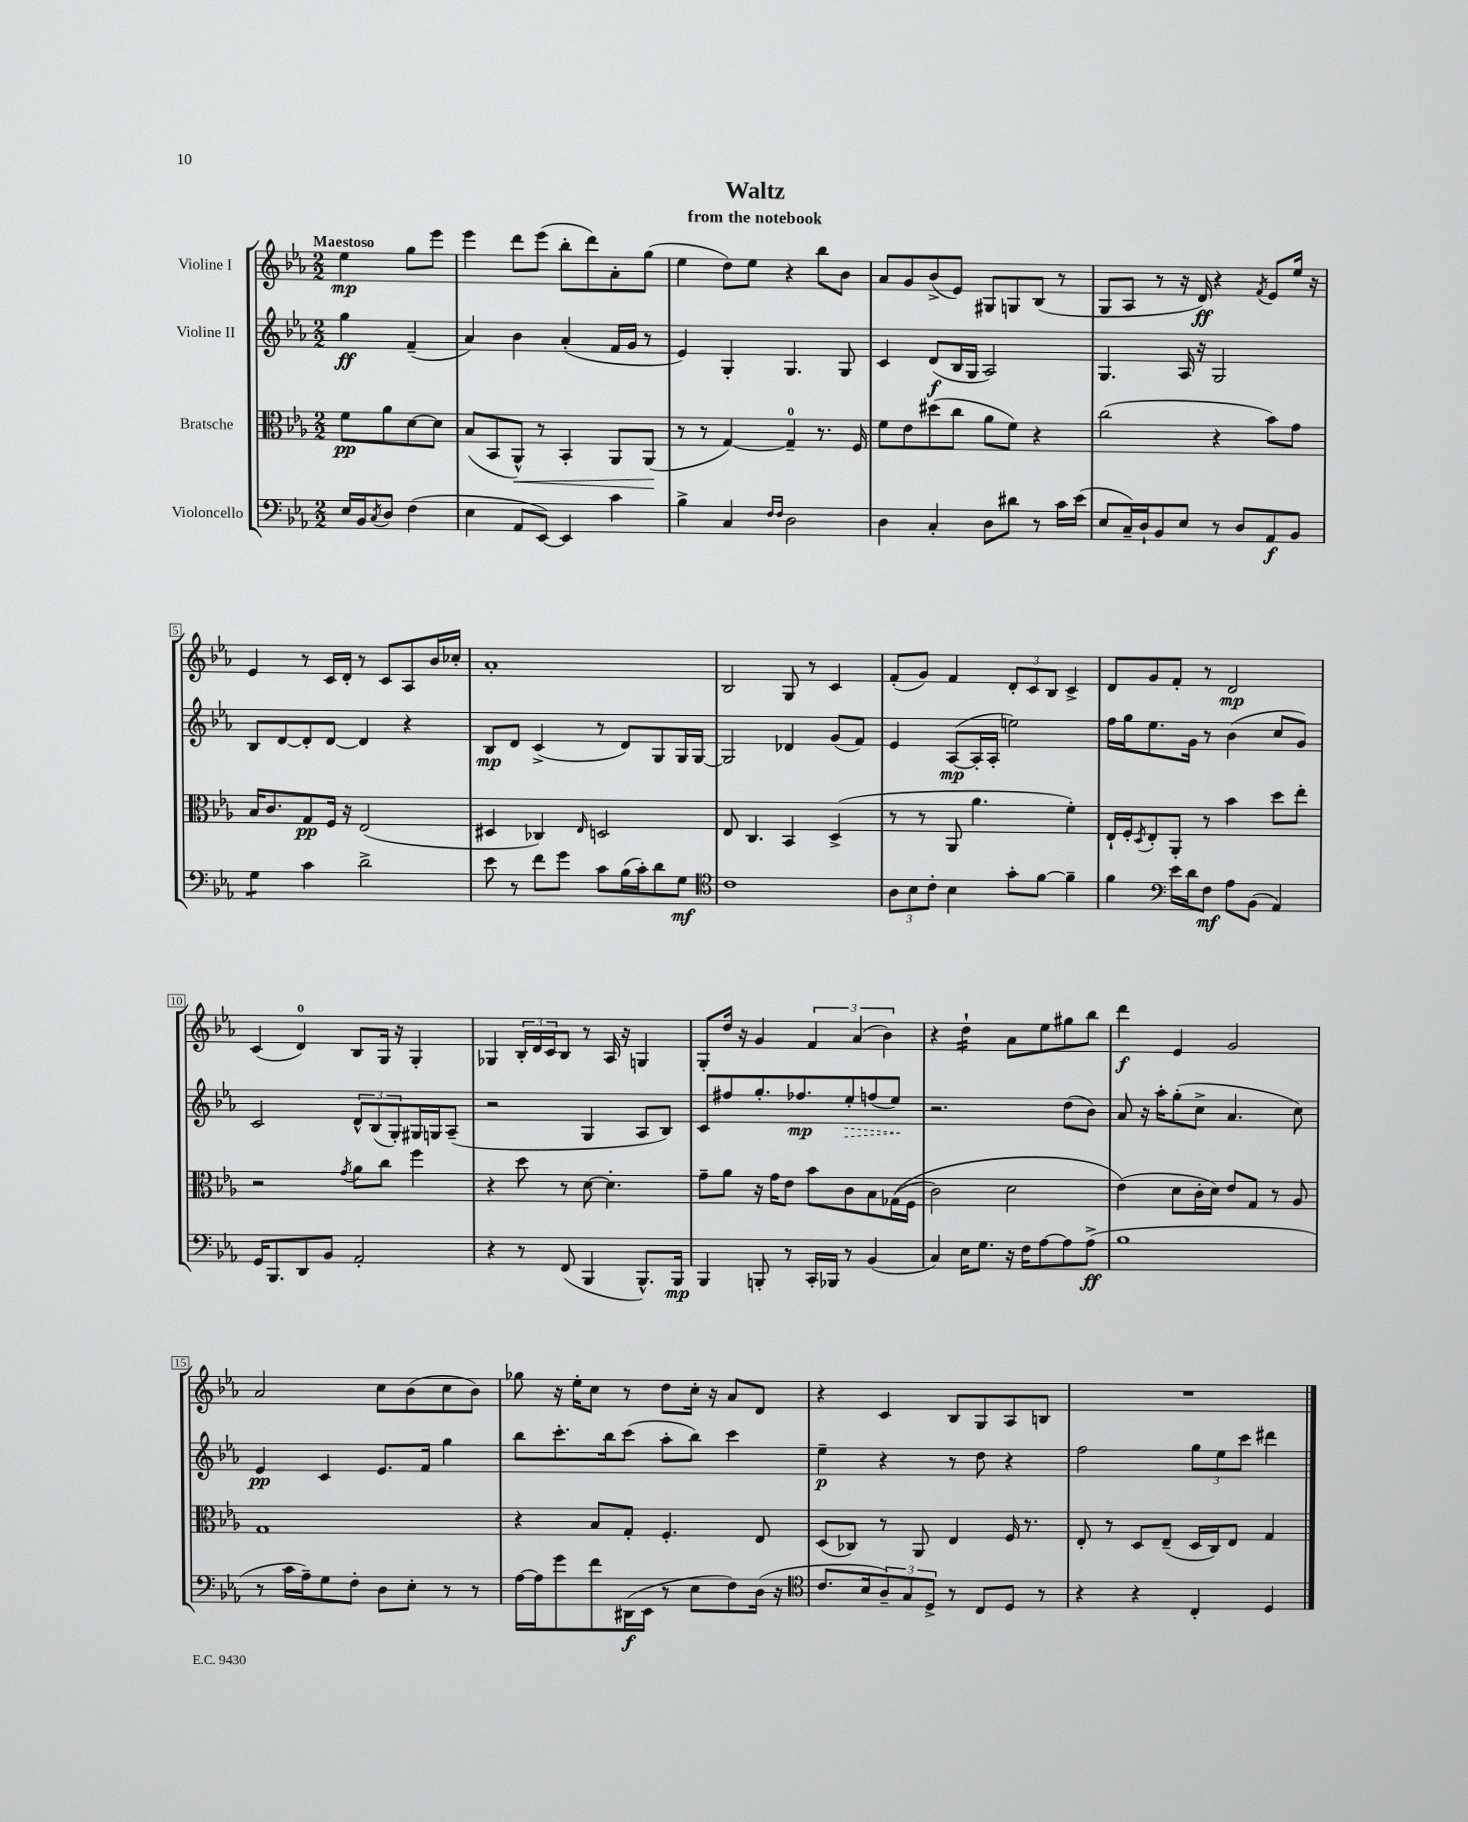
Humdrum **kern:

**kern	**kern	**kern	**kern
*staff4	*staff3	*staff2	*staff1
*clefF4	*clefC3	*clefG2	*clefG2
*k[b-e-a-]	*k[b-e-a-]	*k[b-e-a-]	*k[b-e-a-]
*M2/2	*M2/2	*M2/2	*M2/2
16E-	8f	4gg	4ee-
16BB-	.	.	.
8qC	.	.	.
8D	8a-	.	.
(4F	[8d	(4f~	8gg
.	8d]	.	8eee-
=	=	=	=
4E-	(8B-	4a-)	4eee-
.	8BB-	.	.
8AA-	8AA-^^)	4b-	8ddd
[8EE-)	8r	.	(8eee-
4EE-]	4BB-'	(4a-'	8bb-'
.	.	.	8ddd)
4c	8AA-	16f	8a-'
.	.	16g	.
.	(8AA-	8r	(8gg
=	=	=	=
4B-^	8r	4e-)	4ee-
.	8r	.	.
4C	[4G)	4G'	8dd)
.	.	.	8ee-
16qqF	.	.	.
16qqF	.	.	.
2D	4G~]	4.G	4r
.	8.r	.	8bb-
.	.	8G	8b-
.	16F	.	.
=	=	=	=
4D	8f	4c	8a-
.	8e-	.	8g
4C'	(8dd#	(8d	(8b-^
.	8cc	16B-	8e-)
.	.	16G	.
8D	8a-	2A-)	8G#
8d#	8f)	.	8G
8r	4r	.	(8B-
16c	.	.	8r
(16e-	.	.	.
=	=	=	=
8E-	(2cc	4.G	8G
16C~)	.	.	8A-
16D`	.	.	.
8BB-	.	.	8r
8E-	.	16A-	16r
.	.	16r	16d)
8r	4r	2G	4r
8D	.	.	.
.	.	.	8qf
8AA-	8b-)	.	8e-
8BB-	8g	.	16ee-
.	.	.	16r
=	=	=	=
4G	16B-	8B-	4e-
.	8.c	.	.
.	.	[8d	.
4c	8G	8d']	8r
.	16F	[8d	16c
.	16r	.	16d'
2d^	(2E-	4d]	8r
.	.	.	8c
.	.	4r	8A-
.	.	.	16b-
.	.	.	16cc-'
=	=	=	=
8e-	4D#	8B-	1a-'
8r	.	8d	.
8f	4C-)	(4c^	.
8g	.	.	.
.	16qqE-	.	.
8c	2D	8r	.
(16B-	.	8d)	.
16c')	.	.	.
8d	.	8G	.
8G	.	16G	.
.	.	[16G	.
=	=	=	=
*clefC4	*	*	*
1c	8E-	2G]	2B-
.	4.C	.	.
.	4BB-	4d-	8G
.	.	.	8r
.	(4D^	(8g	4c
.	.	8f)	.
=	=	=	=
12A-	8r	4e-	(8f'
12B-	.	.	.
.	8r	.	8g)
12c'	.	.	.
4B-	8AA-	([8A-	4f
.	4.a-	16A-']	.
.	.	16A-'	.
8g'	.	2ee)	12d'
.	.	.	12c
[8f	.	.	.
.	.	.	12B-
4f~]	4f')	.	4c^
=	=	=	=
4f	16E-`	16ff	8d
.	16F'	16gg	.
.	8qD	.	.
.	8E-'	8.ee-	8g
*clefF4	*	*	*
16e-	8AA-'	.	8f'
16d	.	16g	.
8F	8r	8r	8r
8A-	4b-	(4b-	2d
(8BB-	.	.	.
4AA-)	8dd	8cc	.
.	8ee-'	8g)	.
=	=	=	=
16GG	2r	2c	(4c
8.BBB-	.	.	.
8DD	.	.	4d)
8BB-	.	.	.
.	8qg	.	.
2AA-'	8a-	12d^^	8B-
.	.	(12B-	.
.	8cc	.	16G
.	.	12G')	.
.	.	.	16r
.	4ff	16G#	4G'
.	.	16G	.
.	.	(8A-~	.
=	=	=	=
4r	4r	2r	4G-
8r	8dd	.	24B-'
.	.	.	24d
.	.	.	24c
(8FF	8r	.	8B-
4BBB-	[8d	4G	8r
.	4.d']	.	16A-
.	.	.	16r
8.BBB-^^)	.	8A-	4G
.	.	8B-)	.
16BBB-	.	.	.
=	=	=	=
4BBB-	8g~	8c	8G'
.	8a-	8ff#	16dd
.	.	.	16r
8BBB'	16r	8.gg'	4g
.	16g	.	.
8r	8e-	.	.
.	.	8.ff-	.
16CC'	8b-	.	6f
16BBB-	.	.	.
8r	8c	8ee-'	.
.	.	.	(6a-
(4BB-	8B-	(8ff	.
.	.	.	6b-)
.	&((16G-	8ee-)	.
.	16F	.	.
=	=	=	=
4C)	2c)	2.r	4r
16E-	.	.	4dd`
8.G	.	.	.
16r	2d	.	8a-
16F	.	.	.
[8A-	.	.	8ee-
8A-]	.	(8dd	8gg#
(8A-^	.	8b-)	8bb-
=	=	=	=
1B-	(4e-&)	8a-	4ddd
.	.	16r	.
.	.	16aa-'	.
.	8d	(8gg'	4e-
.	16c'	8cc^	.
.	16d)	.	.
.	8e-	4.a-	2g
.	8G	.	.
.	8r	.	.
.	8A-	8cc)	.
=	=	=	=
8r	1G	4e-	2a-
16c	.	.	.
16A-~)	.	.	.
8G	.	4c	.
8F'	.	.	.
8D	.	8.e-	8cc
8E-'	.	.	(8b-
.	.	16f	.
8r	.	4gg	8cc
8r	.	.	8b-)
=	=	=	=
[16A-	4r	8bb-	8gg-
16A-]	.	.	.
8g	.	8.ccc'	16r
.	.	.	16ee-'
8f	8B-	.	8cc
.	.	16bb-	.
(16DD#	8G'	(8ccc	8r
16EE-	.	.	.
8r	4.F'	8aa-'	8dd
8E-	.	8bb-)	16cc'
.	.	.	16r
8F)	.	4ccc	8a-
(16D	8E-	.	8d
16r	.	.	.
=	=	=	=
*clefC4	*	*	*
8.c	(8D	4ee-~	4r
.	8C-)	.	.
16B-	.	.	.
12A-~)	8r	4r	4c
12G	.	.	.
.	8AA-	.	.
12D^	.	.	.
8r	4E-	8r	8B-
8C	.	8dd	8G
8D	16F	4r	8A-
.	8.r	.	.
8r	.	.	8B
=	=	=	=
4r	8E-'	2ff	1r
.	8r	.	.
4r	8D	.	.
.	(8E-~	.	.
4C'	16D	12gg	.
.	16C)	.	.
.	.	12ee-	.
.	8E-	.	.
.	.	12ccc	.
4D	4G	4ddd#	.
==	==	==	==
*-	*-	*-	*-
